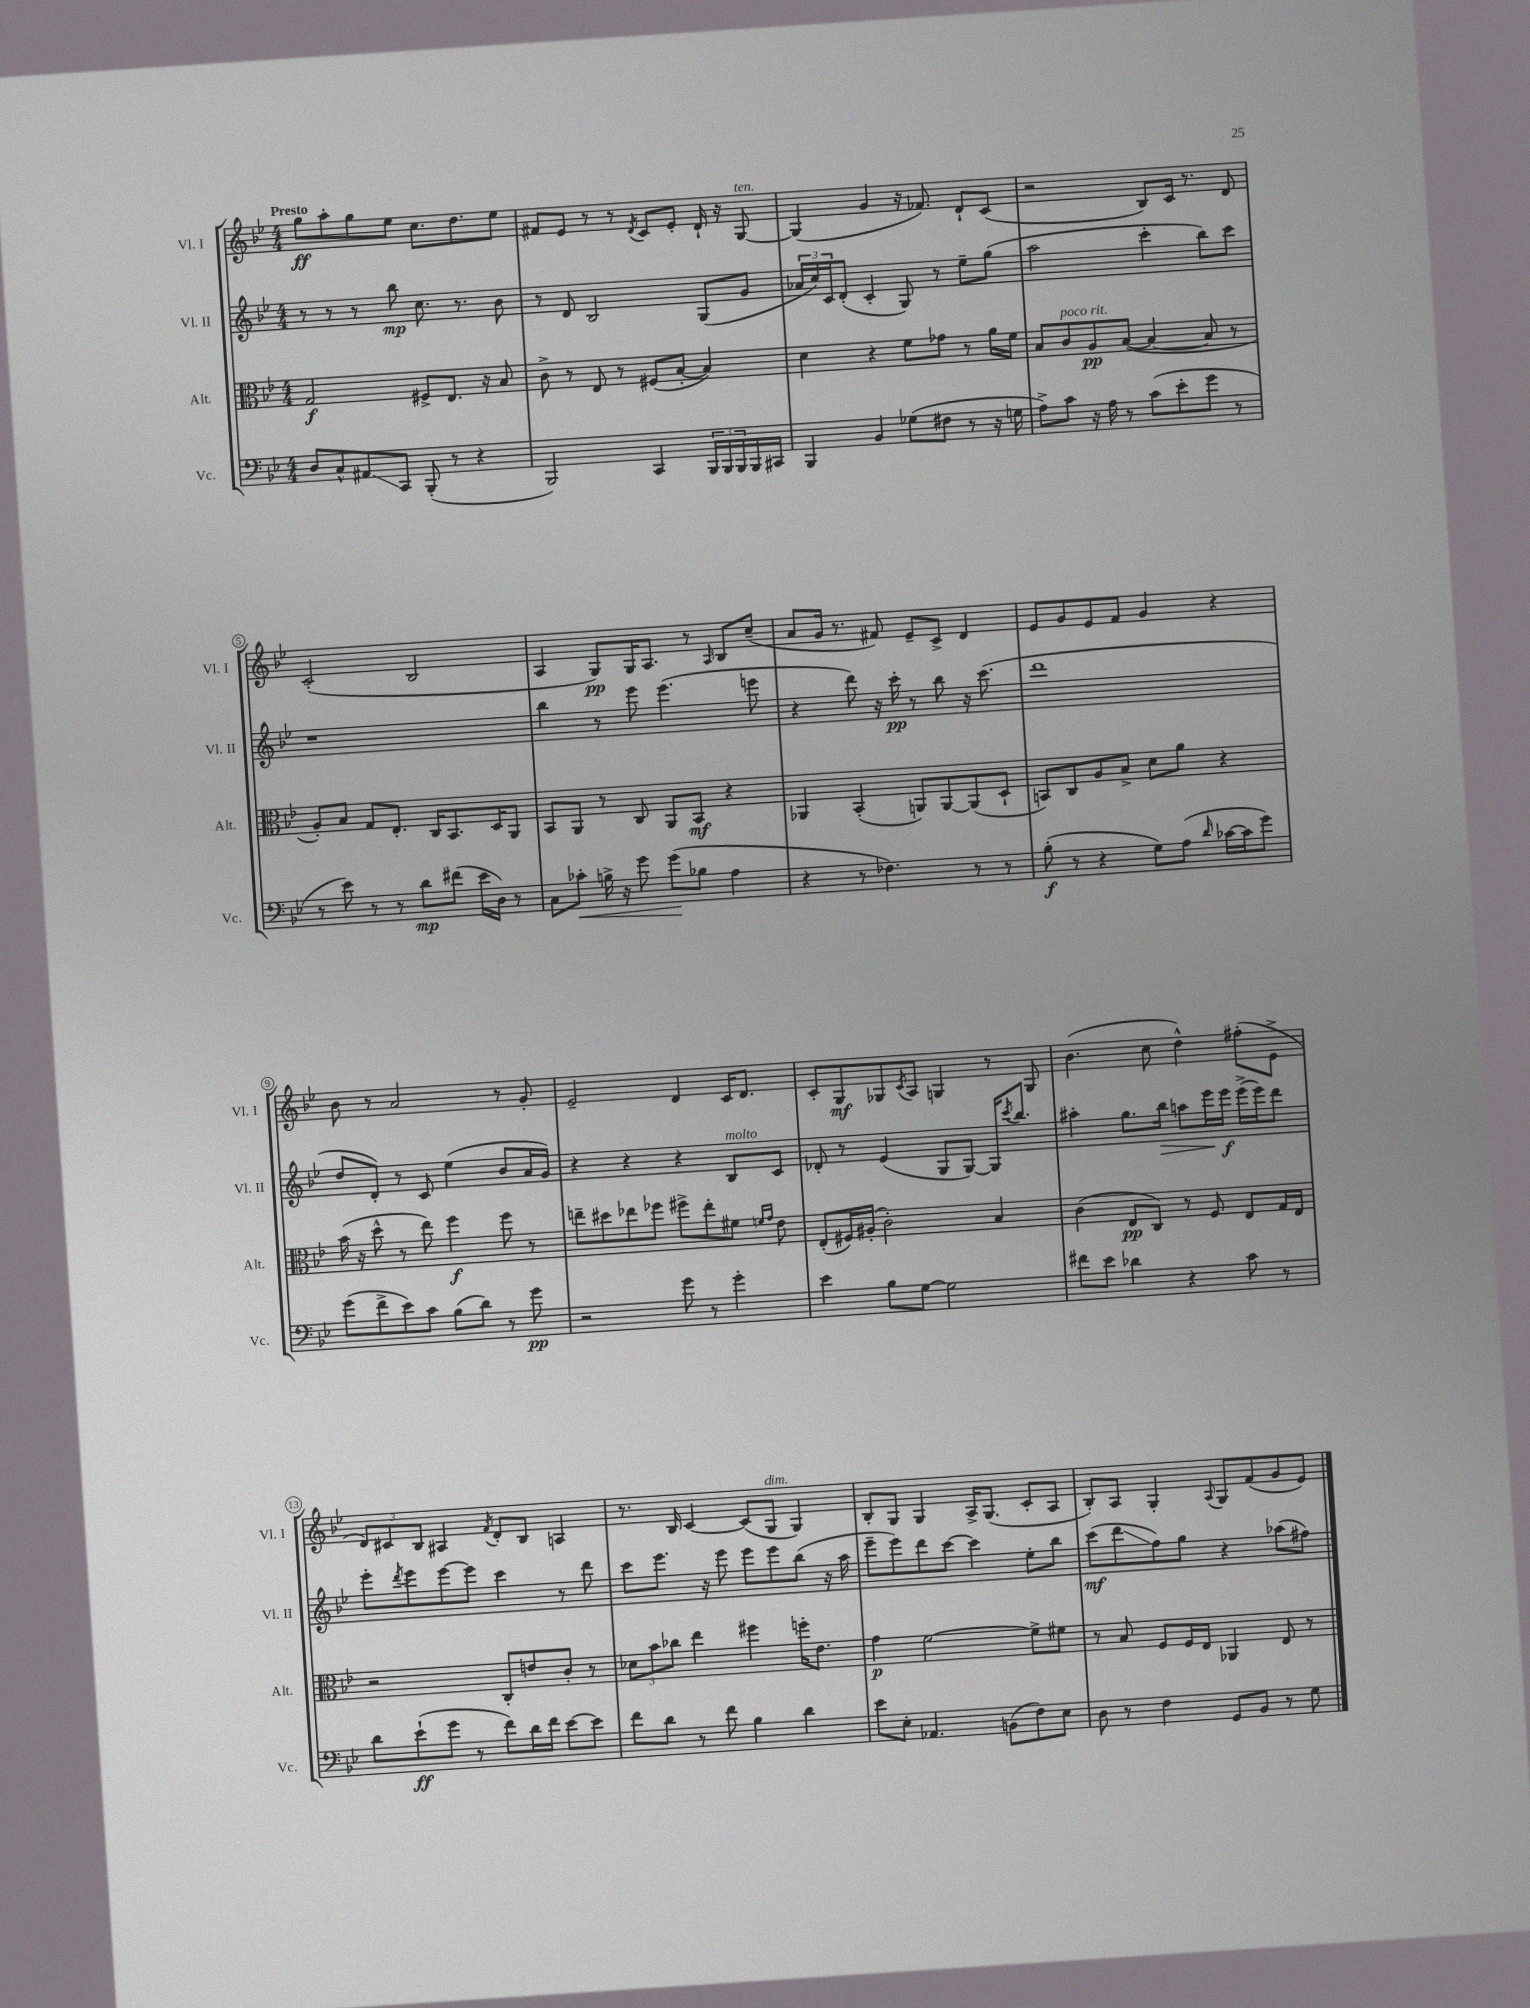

**kern	**kern	**kern	**kern
*staff4	*staff3	*staff2	*staff1
*clefF4	*clefC3	*clefG2	*clefG2
*k[b-e-]	*k[b-e-]	*k[b-e-]	*k[b-e-]
*M4/4	*M4/4	*M4/4	*M4/4
8D	2G	8r	8gg
8C^^	.	8r	8aa'
8AA#	.	8r	8gg
8CC	.	8bb-	8ee-
(8BBB-'	8F#^	8.cc	8.cc
8r	8.E-	.	.
.	.	8.r	8.dd
4r	.	.	.
.	16r	.	.
.	8B-	8b-	8ee-
=	=	=	=
2BBB-)	8c^	8r	8f#
.	8r	8d	8e-
.	8E-	2B-	8r
.	8r	.	8r
.	.	.	8qd
4CC	(8F#	.	8c
.	[8B-'	.	8e-'
24BBB-	4B-])	(8G	16d`
24BBB-	.	.	.
.	.	.	16r
24BBB-	.	.	.
16BBB-	.	8g	[8G
16CC#	.	.	.
=	=	=	=
4BBB-	4d	24a-	(4G]
.	.	24cc)	.
.	.	24c	.
.	.	(8d'	.
4BB-	4r	4c'	4g
(8G-	8f	8G)	16r
.	.	.	8.f-)
8F#	8g-	8r	.
8r	8r	8ee-~	8d`
16r	16a	(8gg	(8c
16G	16f	.	.
=	=	=	=
8A^)	8B-	2aa	2r
8c	8c	.	.
16r	8A	.	.
16A	.	.	.
8r	([8B-	.	.
(8c	4B-_	4ccc'	8B-)
8e-'	.	.	16c
.	.	.	8.r
8g	8B-]	8bb-)	.
8r	8r	8ccc	8d
=	=	=	=
8r	8A')	1r	(2c'
8e-)	8B-	.	.
8r	8G	.	.
8r	8.E-'	.	.
8d	.	.	2B-
.	16C	.	.
(8f#	8.BB-	.	.
16e-	.	.	.
16D)	16D	.	.
8r	8AA	.	.
=	=	=	=
8C	8BB-	4bb-	4A
8c-'	8AA	.	.
16B^	8r	8r	8G)
16r	.	.	.
8g	8C	8eee-	16G
.	.	.	8.A
(8g	8AA	(4.eee-	.
8B-	8BB-	.	8r
.	.	.	16qqA
4A	4r	.	8B-
.	.	8eee	(8cc~
=	=	=	=
4r	4AA-	4r	8a
.	.	.	16g
.	.	.	8.r
8r	(4BB-'	8ddd)	.
4.F-)	.	16r	8f#)
.	.	16ccc'	.
.	8AA)	8r	8e-~
.	[8AA	8bb-	8c^
8r	(8AA]	16r	4d
.	.	(8.ccc	.
8r	8D`	.	.
=	=	=	=
(8B-'	8BB)	1ddd	8e-
8r	8C	.	8g
4r	8A	.	8e-
.	8B-^	.	8f
8G)	8d	.	4g
(8A	8a	.	.
16qqd	.	.	.
[16c-	4r	.	4r
16c-]	.	.	.
8g)	.	.	.
=	=	=	=
(8g	(16b-	8dd	8b-
.	16r	.	.
8f^	8dd^^	8d')	8r
8e-)	8r	8r	2a
8c	8ee-)	8c	.
(8B-	4ff	(4ee-	.
8d)	.	.	.
8r	8ff	8b-	8r
8g	8r	16a	8g'
.	.	16g)	.
=	=	=	=
2r	8ee~	4r	2e-~
.	8dd#	.	.
.	8ee-	4r	.
.	8ff-	.	.
8g	8ff#^	4r	4d
8r	8ee-'	.	.
4g'	8f#	8B-	16c
.	.	.	8.d
.	16qqf	.	.
.	16qqg	.	.
.	8e-	8c	.
=	=	=	=
4e-	(8E-'	8d-'	8c'
.	16F#)	8r	8G
.	(16A#'	.	.
8B-	2c')	(4e-	8G-
.	.	.	8qc
[8G	.	.	8A
2G]	.	8G	4G
.	.	[8G)	.
.	4B-	16G]	8r
.	.	8qccc	.
.	.	8.bb-	.
.	.	.	8G
=	=	=	=
8f#	(4c	4aa#'	(4.b-
8e-	.	.	.
4d-	8E-	8.gg	.
.	8C)	.	8cc
.	.	16bb-	.
4r	8r	8aa	4dd^^)
.	8F	16eee-	.
.	.	16eee-	.
8c	8E-	(16eee-^	(8ff#'
.	.	16eee-)	.
8r	16G	8ddd	8e-^
.	16E-	.	.
=	=	=	=
8d	2r	8eee-'	12d)
.	.	.	12c#
.	.	8qddd	.
(8e-`	.	8eee-	.
.	.	.	12B-
8g	.	[8eee-	4A#
8r	.	8eee-]	.
.	.	.	8qf
8f)	8C'	4ccc	8d'
16d	8e	.	8B-
16f	.	.	.
[8e-	8c'	8r	4A
8e-]	8r	8ddd	.
=	=	=	=
8f	12d-	8ccc	8.r
.	12b-	.	.
8d	.	8.eee-	.
.	12cc-	.	.
.	.	.	16B-
8r	4ee-	.	[4c
.	.	16r	.
8f	.	8eee-	.
4B-	4ff#	8eee-	(8c]
.	.	8eee-	8G
4d	16ff'	(8bb-	4G)
.	8.e-	.	.
.	.	16r	.
.	.	16aa	.
=	=	=	=
8e-	4g	8eee-~	8B-'
8E-'	.	8eee-)	8G
4.AA-	[2f	8ddd	4G
.	.	[8ccc	.
.	.	4ccc]	16A^
.	.	.	(8.G
(8BB	.	.	.
8F)	8f^]	8ee-'	8c'
8E-	8f#	8bb-	8A
=	=	=	=
8D	8r	(8ccc	8B-')
8r	8B-	8ddd	8A
4F	8F	8ff)	4G'
.	16F	8gg	.
.	16E-	.	.
.	.	.	8qqA
8GG	4AA-	4r	8G
8BB-	.	.	(8f
8r	8E-	(8aa-	8g
8G	8r	8ff#)	8e-)
==	==	==	==
*-	*-	*-	*-
